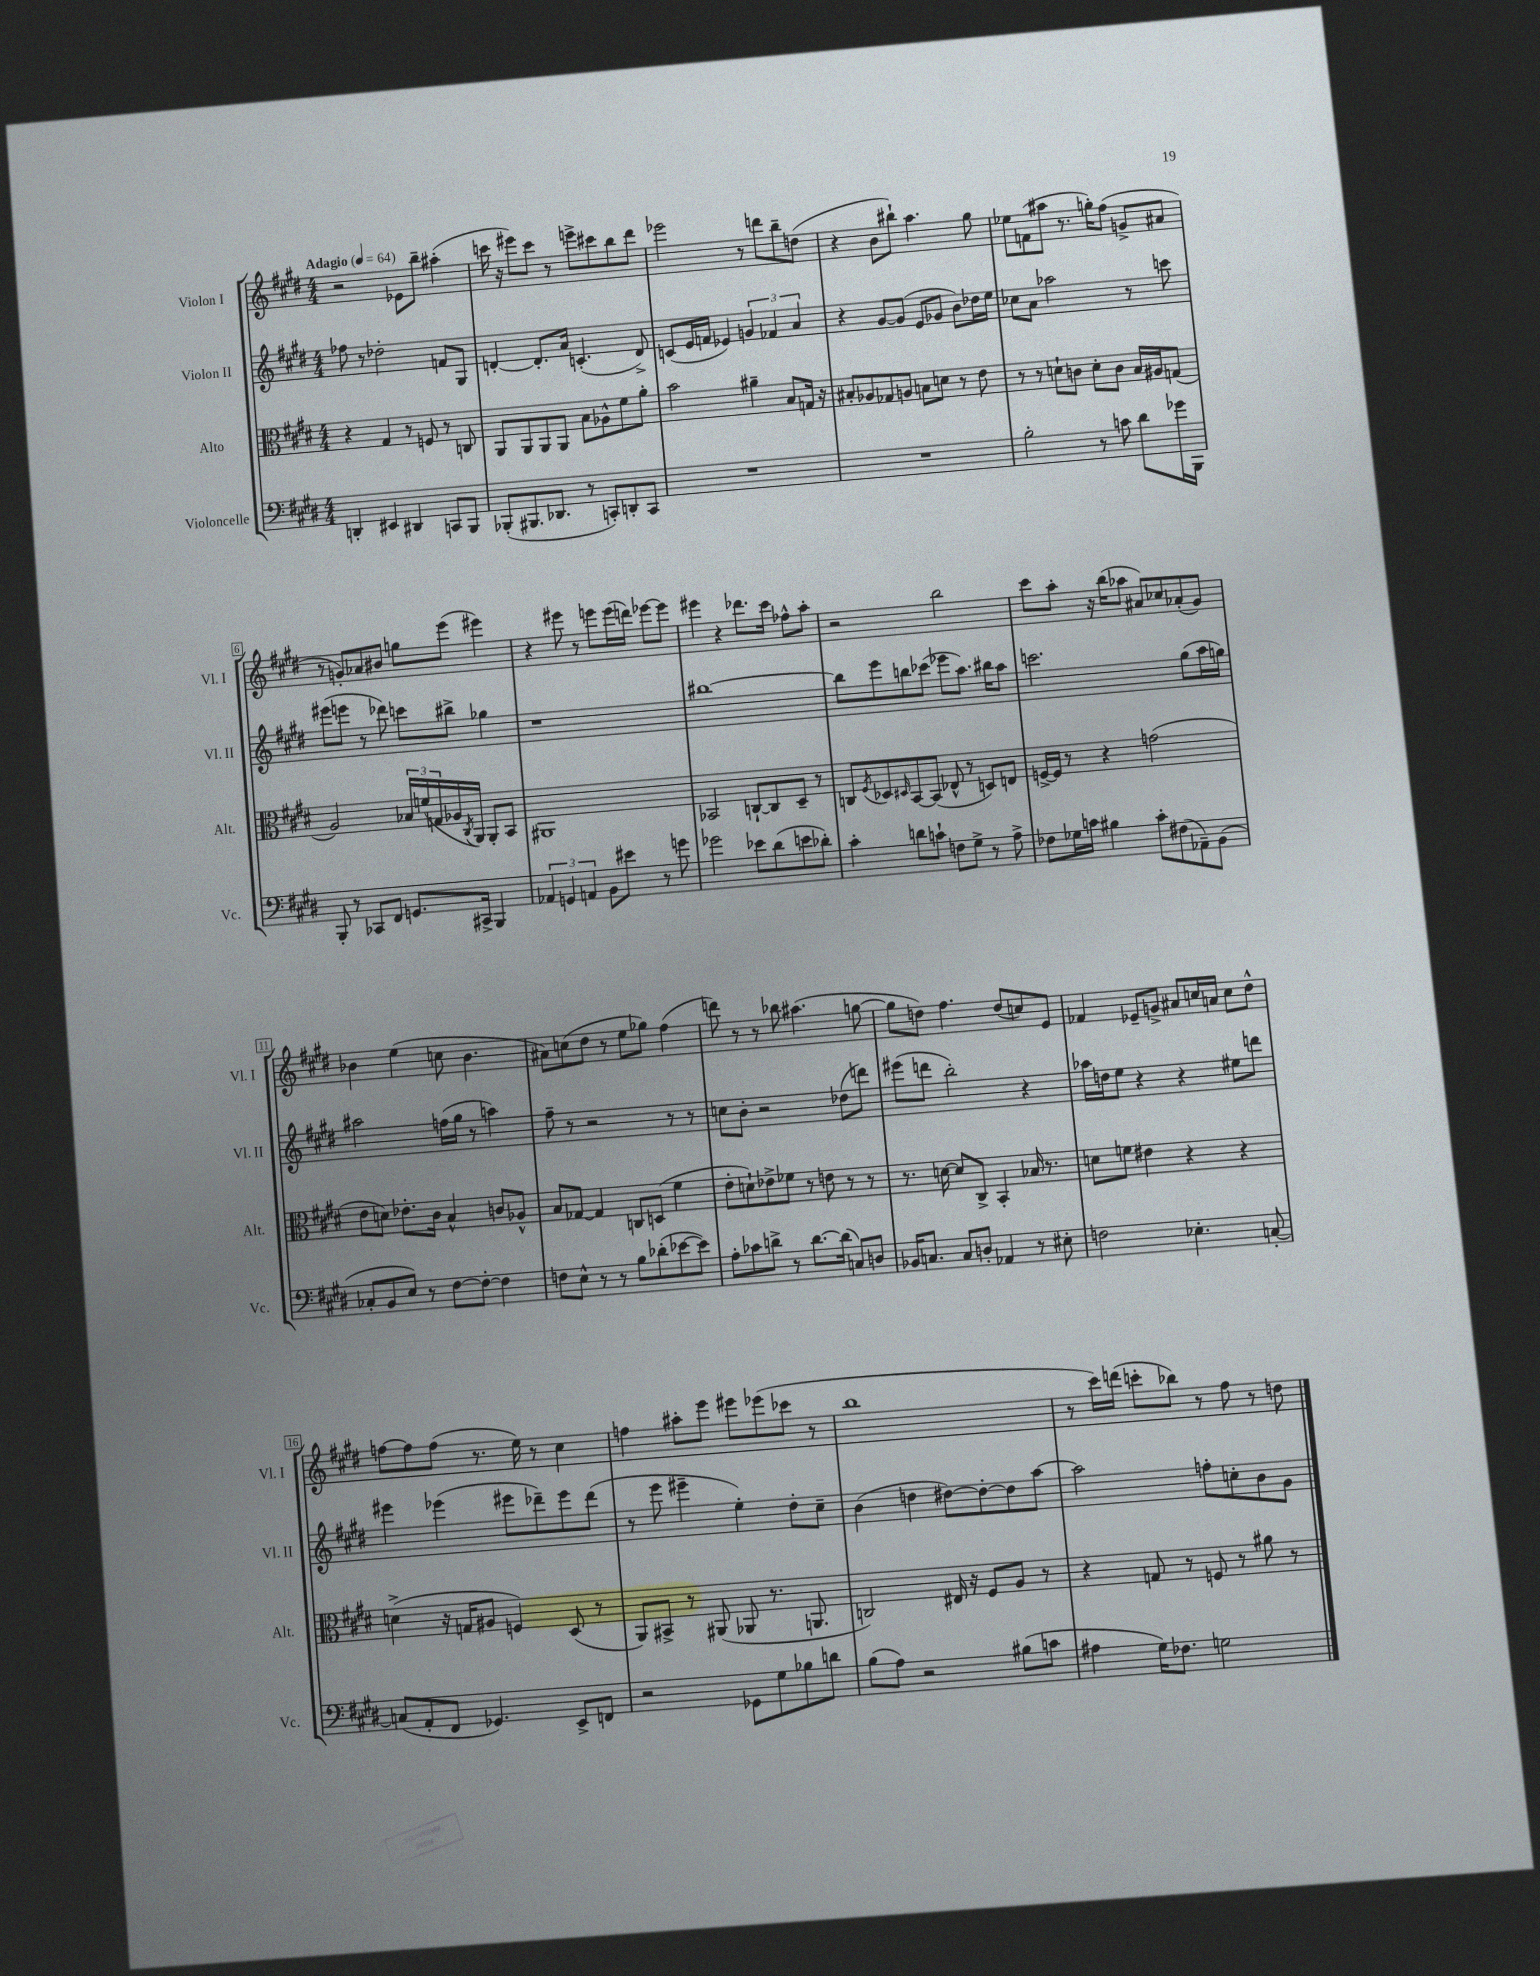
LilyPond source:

<<
\new StaffGroup <<
\new Staff = "s0" \with { instrumentName = "Violon I" shortInstrumentName = "Vl. I" } {
    \clef treble \key e \major \numericTimeSignature \time 4/4 \tempo "Adagio" 4 = 64
    r2 ees'8 b''8-- ais''4-.( |
    c'''16 r16 eis'''8) c'''8 r8 e'''8-> cis'''8 b''8 dis'''8 |
    ees'''2 r8 d'''8 b''8-- d''8( |
    r4 b'8 bis''8-!) a''4. gis''8 |
    ees''8 f'8( ais''8 r8. g''16-.) fis''8( g'8-> ais'8 |
    r8 g'8-.) aes'8 bis'8 g''8 e'''8( eis'''4) |
    r4 eis'''8 r8 e'''8 e'''16( d'''16) ees'''8~ ees'''8 |
    eis'''4 r4 des'''8. cis'''16 fes''8-^ a''8-. |
    r2 b''2 |
    cis'''8 a''8-. r16 b''16( aes''8 ais'8) ces''8 aes'8-.( gis'8) |
    bes'4 e''4( c''8 bes'4. |
    ais'8) c''8( dis''8 r8 e''8 ges''8) fis''4( |
    d'''8) r8 r8 bes''8 ais''4.( g''8~ |
    g''8 d''8) fis''4. d''8( c''8) e'8 |
    fes'4 ees'8-- g'8-> ais'8 c''16 a'16 c''8 dis''8-^ |
    f''8~ f''8 f''8( r8. e''16) r8 cis''4 |
    f''4 ais''8-. e'''8 eis'''8 ees'''8( ces'''8 r8 |
    b''1 |
    r8 cis'''16) d'''16( c'''8-. bes''8) r8 fis''8 r8 d''8 \bar "|." |
}
\new Staff = "s1" \with { instrumentName = "Violon II" shortInstrumentName = "Vl. II" } {
    \clef treble \key e \major \numericTimeSignature \time 4/4
    fes''8 r8 des''2-. f'8 gis8 |
    d'4~-. d'8.-. a'16 c'4.-.( d'8->) |
    c'8( e'16 f'16 ees'4) \tuplet 3/2 { g'4 fes'4 a'4 } |
    r4 gis'8~ gis'8( e'8 ges'8 b'8) des''16 e''16 |
    ces''8 a'8 aes''2 r8 c'''8 |
    eis'''8( e'''8 r8 des'''8) c'''8 bis''8-> ges''4 |
    r1 |
    bis''1~ |
    bis''8 e'''8 b''8 ces'''8( ees'''8 a''8.) bis''16 a''8 |
    c'''2. gis''8( a''16 g''16) |
    ais''2 f''16( gis''16 r8 a''4) |
    fis''8-- r8 r2 r8 r8 |
    c''8 b'8-. r2 des''8( d'''8) |
    eis'''8( d'''8 b''2-.) r4 |
    aes''16 d''16 e''8 r4 r4 eis''8 d'''8 |
    eis'''4 ees'''4( eis'''8 des'''8--) eis'''8 des'''8( |
    r8 e'''8 eis'''4-- e''4-.) dis''8-. cis''8-- |
    b'4( d''4 dis''8~) dis''8~-. dis''8 a''8~ |
    a''2 f''8-. c''8-. b'8 gis'8 \bar "|." |
}
\new Staff = "s2" \with { instrumentName = "Alto" shortInstrumentName = "Alt." } {
    \clef alto \key e \major \numericTimeSignature \time 4/4
    r4 gis4 r8 f8 r8 c8 |
    a,8 a,8 a,8 a,8 b8 aes8-^ fis'8 a'8-. |
    b'2 ais'4-- b8 g16 r16 |
    bis8-. aes8 ges8 a8 b8 d'8 r8 e'8 |
    r8 r8 d'8-! c'8 d'8-. c'8 b16 ais16 g8( |
    a2) \tuplet 3/2 { bes16 f'16( g16 } aes16 \acciaccatura { cis8 } a,16) a,8-. b,8 |
    ais,1 |
    bes,2 c8~-! c8 dis8-- r8 |
    c8 \acciaccatura { fis8 } des8 \grace { dis16 } b,8~ b,8( ees8-^ r8 d8) e8 |
    f16~-> f16 r8 r4 g'2( |
    e'8 d'8) ees'8.-. cis'16 b4-^ c'8 aes8-^ |
    b8 ges8~ ges4 c8 d8( fis'4 |
    e'8-. d'8-!) ees'8-> fes'8 r8 e'8 r8 r8 |
    r8. d'16~ d'8 cis8-> b,4-. bes16 r8. |
    d'8 f'8 eis'4 r4 r4 |
    d'4->( r16 g16 ais8 f4) dis8( r8 |
    a,8) bis,8-> r8 ais,8( aes,8 r8. a,8. |
    c2) eis16 r16 fis8 a8 r8 |
    r4 g8 r8 f8 r8 ais'8 r8 \bar "|." |
}
\new Staff = "s3" \with { instrumentName = "Violoncelle" shortInstrumentName = "Vc." } {
    \clef bass \key e \major \numericTimeSignature \time 4/4
    d,4-. eis,4 dis,4 c,8 b,,8 |
    bes,,8-.( bis,,8. des,8. r8 c,8-.) d,8-. c,8 |
    R1 |
    R1 |
    b2-. r8 c'8 dis'8 ges'16 b,,16 |
    b,,8-. r8 ces,8 fis,8 g,8. cis,16-> b,,4 |
    \tuplet 3/2 { aes,4 g,4 a,4 } b,8 eis'8 r8 g'8 |
    ges'2 ees'8 dis'8( e'8 des'8-.) |
    cis'4-. d'8 c'8-! f8 gis8-> r8 a8-> |
    fes8 ges16 c'16 bis4 c'8-. fis8( aes,8--) b,8( |
    ces8-. b,8 e8) r8 fis8~ fis8~-. fis4 |
    f8 e8-^ r8 r8 b8 des'8-.( ees'8~ ees'8) |
    a8-. ces'8 d'8-> r8 d'8.~ d'16( c8) d8 |
    bes,16 c8. c8 d8-. aes,4 r8 eis8-. |
    f2 ees4.-. c8~-. |
    c8( a,8-. fis,8 ges,4.) e,8-> f,8 |
    r2 ges,8 gis8 bes8 d'8 |
    b8( a8) r2 bis8( c'8 |
    ais4 gis16) fes8. g2 \bar "|." |
}
>>
>>
\layout { \context { \Score \override BarNumber.stencil = #(make-stencil-boxer 0.1 0.3 ly:text-interface::print) } }
